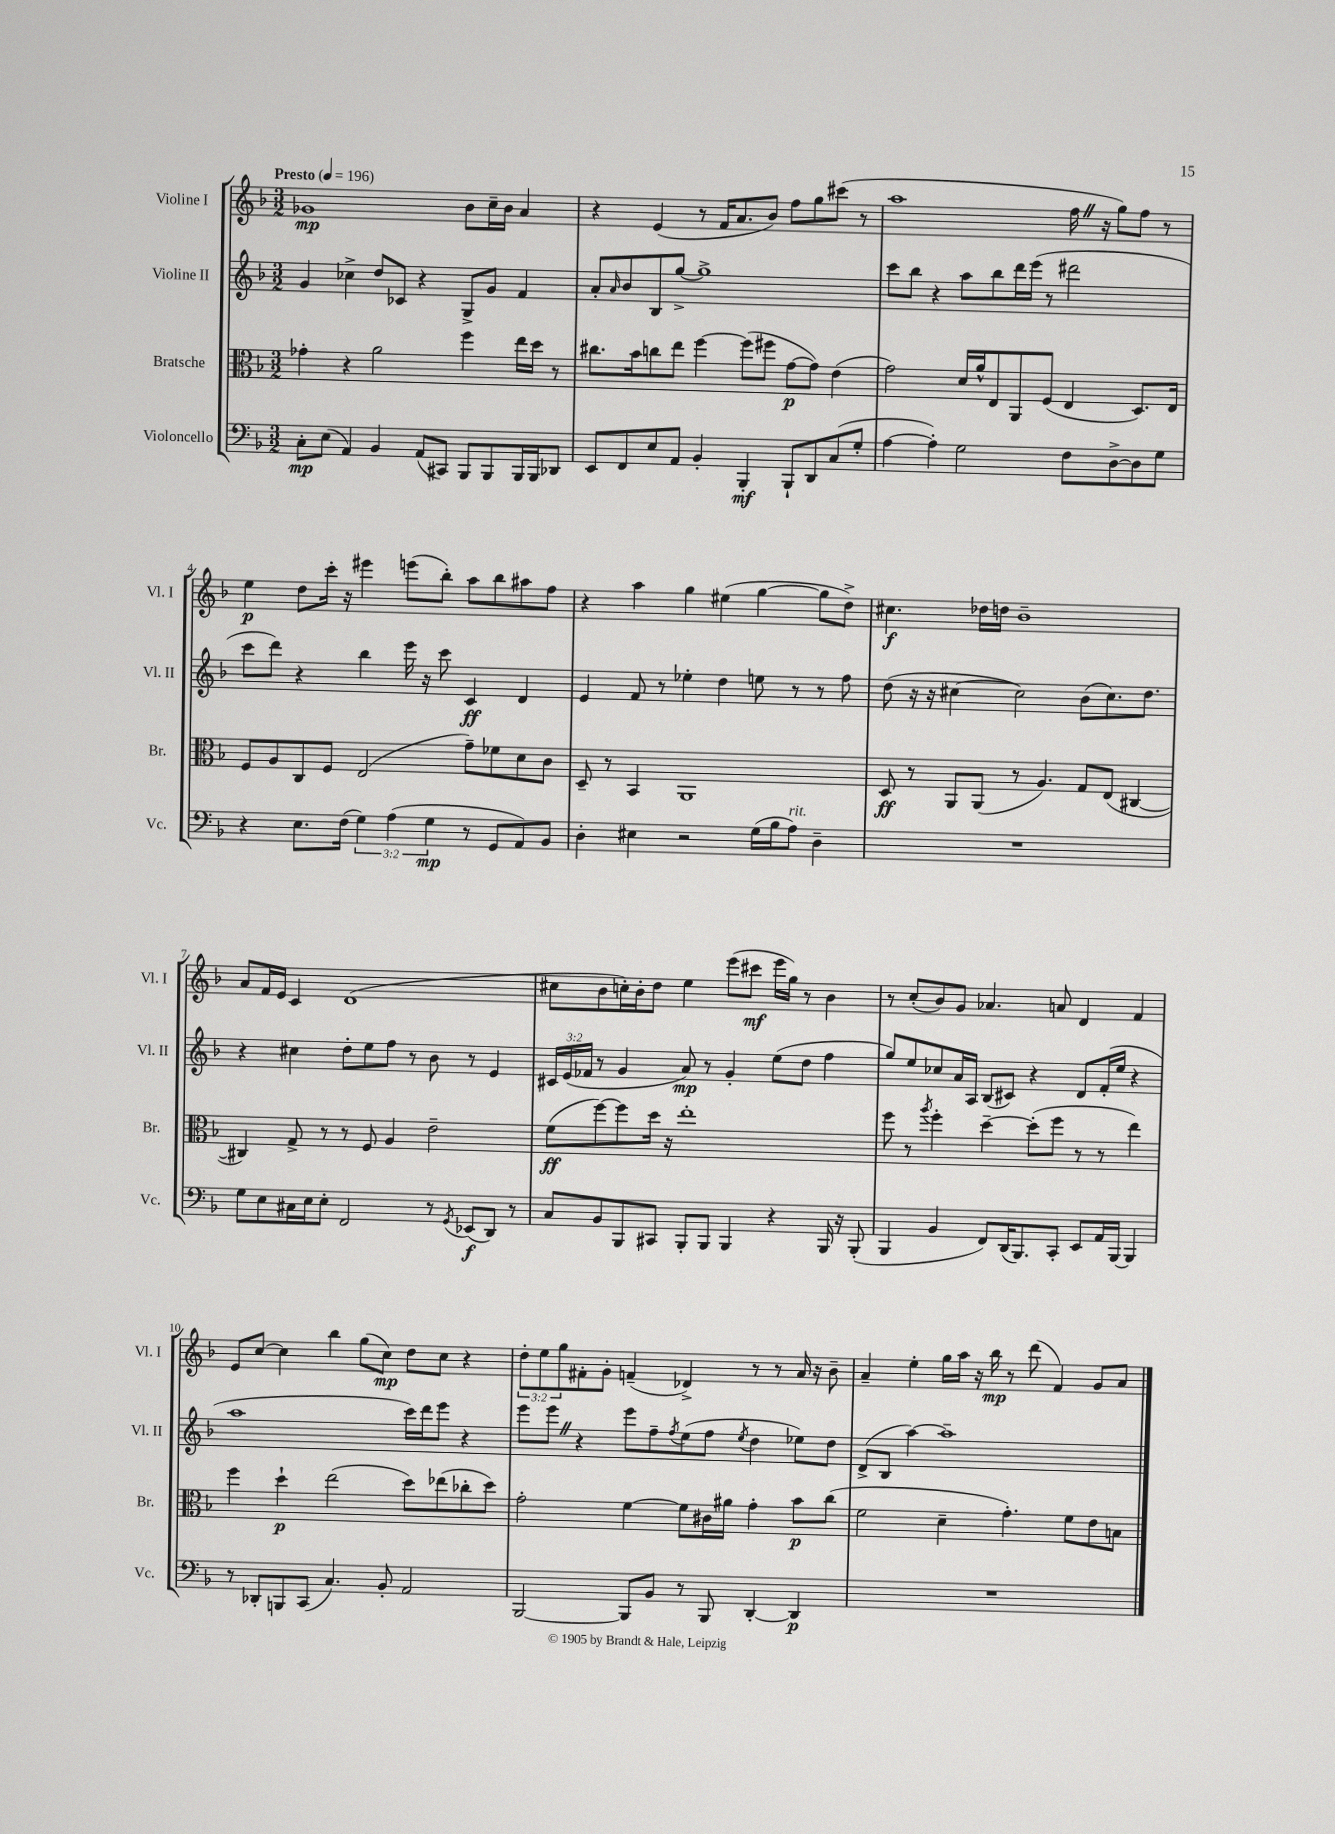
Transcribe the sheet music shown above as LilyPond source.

<<
\new StaffGroup <<
\new Staff = "s0" \with { instrumentName = "Violine I" shortInstrumentName = "Vl. I" } {
    \clef treble \key f \major \numericTimeSignature \time 3/2 \override Staff.TupletNumber.text = #tuplet-number::calc-fraction-text \tempo "Presto" 4 = 196
    ges'1\mp bes'8 c''16-- bes'16 a'4 |
    r4 e'4( r8 f'16 a'8. bes'8) f''8 g''8 cis'''8( r8 |
    a''1 f''16 \once \override BreathingSign.text = \markup { \musicglyph "scripts.caesura.straight" } \breathe r16 g''8) f''8 r8 |
    e''4\p d''8 c'''16-. r16 eis'''4 e'''8( bes''8-.) a''8 bes''8 ais''8 f''8 |
    r4 a''4 g''4 eis''4( g''4~ g''8 d''8->) |
    cis''4.\f des''16 d''16 bes'1-- |
    a'8 f'16 e'16 c'4 d'1( |
    cis''8 bes'8 c''16-.) bes'16-. d''8 e''4 e'''8( cis'''8\mf e'''16 g''16) r8 bes'4 |
    r8 c''8-.( bes'8) g'8 aes'4. a'8 d'4 f'4 |
    e'8 c''8~ c''4 bes''4 g''8( c''8\mp) d''8 c''8 r4 |
    \tuplet 3/2 { d''8-. e''8 g''8 } fis'8-. g'8-. f'4--( des'4->) r8 r8 a'16 r16 bes'8-- |
    a'4-- e''4-. g''16 a''16 r16 bes''16\mp r8 d'''8( f'4) g'8 a'8 \bar "|." |
}
\new Staff = "s1" \with { instrumentName = "Violine II" shortInstrumentName = "Vl. II" } {
    \clef treble \key f \major \numericTimeSignature \time 3/2 \override Staff.TupletNumber.text = #tuplet-number::calc-fraction-text
    g'4 ces''4-> d''8 ces'8 r4 g8-> g'8 f'4 |
    a'8-. \grace { a'16 } bes'8 bes8 g''8~-> g''1-> |
    c'''8 bes''8 r4 a''8 bes''8 d'''16 e'''16( r8 dis'''2 |
    c'''8 d'''8) r4 bes''4 e'''16 r16 c'''8 c'4\ff d'4 |
    e'4 f'8 r8 ees''4-. d''4 e''8 r8 r8 f''8 |
    d''8( r16 r16 cis''4~ cis''2) bes'8( cis''8.) d''8. |
    r4 cis''4 d''8-. e''8 f''8 r8 bes'8 r8 e'4 |
    \tuplet 3/2 { cis'16 e'16( fes'16 } r8 g'4 a'8\mp) r8 g'4-. e''8( d''8 f''4 |
    g''8) e''8 ces''8 a'16 a16 bes8( cis'8) r4 d'8 f'16-.( e''16 r4 |
    a''1 c'''16) d'''16 e'''8 r4 |
    e'''8 e'''8 \once \override BreathingSign.text = \markup { \musicglyph "scripts.caesura.straight" } \breathe r4 e'''8 f''8-- \acciaccatura { f''8 } e''8( f''8 \acciaccatura { e''8 } d''4 ees''8) d''8 |
    d'8->( bes8 a''4~) a''1-- \bar "|." |
}
\new Staff = "s2" \with { instrumentName = "Bratsche" shortInstrumentName = "Br." } {
    \clef alto \key f \major \numericTimeSignature \time 3/2
    ges'4-. r4 a'2 f''4 e''16 d''16 r8 |
    cis''8. bes'16 c''8 e''8 f''4~ f''8( fis''8 g'8~\p g'8) e'4( |
    g'2) d'16 a'16-^ e8 a,8 f8( e4 d8.) e16 |
    f8 a8 c8 f8 e2( g'8--) fes'8 d'8 c'8 |
    d8-- r8 bes,4 a,1 |
    d8\ff r8 a,8 a,8( r8 a4.) g8 e8( cis4~ |
    cis4) g8-> r8 r8 f8 a4 e'2-- |
    f'8\ff( f''8~) f''8 d''16 r16 e''1-. |
    f''8 r8 \acciaccatura { a''8 } f''4-. d''4~-- d''8-.( f''8 r8 r8 e''4) |
    f''4 d''4-!\p e''2( d''8) ees''8( ces''8-. d''8) |
    g'2-. f'4~ f'8 cis'16 ais'16 g'4-. bes'8\p c''8( |
    f'2 d'4-- g'4.-.) f'8 e'8 b8 \bar "|." |
}
\new Staff = "s3" \with { instrumentName = "Violoncello" shortInstrumentName = "Vc." } {
    \clef bass \key f \major \numericTimeSignature \time 3/2 \override Staff.TupletNumber.text = #tuplet-number::calc-fraction-text
    c8-.\mp e8( a,4) bes,4 a,8( cis,8) bes,,8 bes,,8 bes,,16 bes,,16 des,8 |
    e,8 f,8 e8 a,8 bes,4-. bes,,4-.\mf bes,,8-! d,8 c8( g8-. |
    a4~ a4-.) g2 f8 d8~-> d8 g8 |
    r4 e8. f16( \tuplet 3/2 { g4) a4( g4\mp } r8 g,8 a,8) bes,8 |
    d4-. eis4 r2 g16( bes16 a8^\markup { \italic "rit." }) d4-- |
    R1. |
    g8 e8 cis16 e16 e8-. f,2 r8 \acciaccatura { g,8 } ees,8\f( d,8) r8 |
    c8 bes,8 bes,,8 cis,8 bes,,8-. bes,,8 bes,,4 r4 bes,,16 r16 bes,,8-.( |
    bes,,4 bes,4 f,8) d,16( bes,,8.) c,8-. e,8 a,16 bes,,16~ bes,,4 |
    r8 des,8-. b,,8 c,8( c4.) bes,8-. a,2 |
    bes,,2~ bes,,8 bes,8 r8 bes,,8 d,4~-. d,4\p |
    R1. \bar "|." |
}
>>
>>
